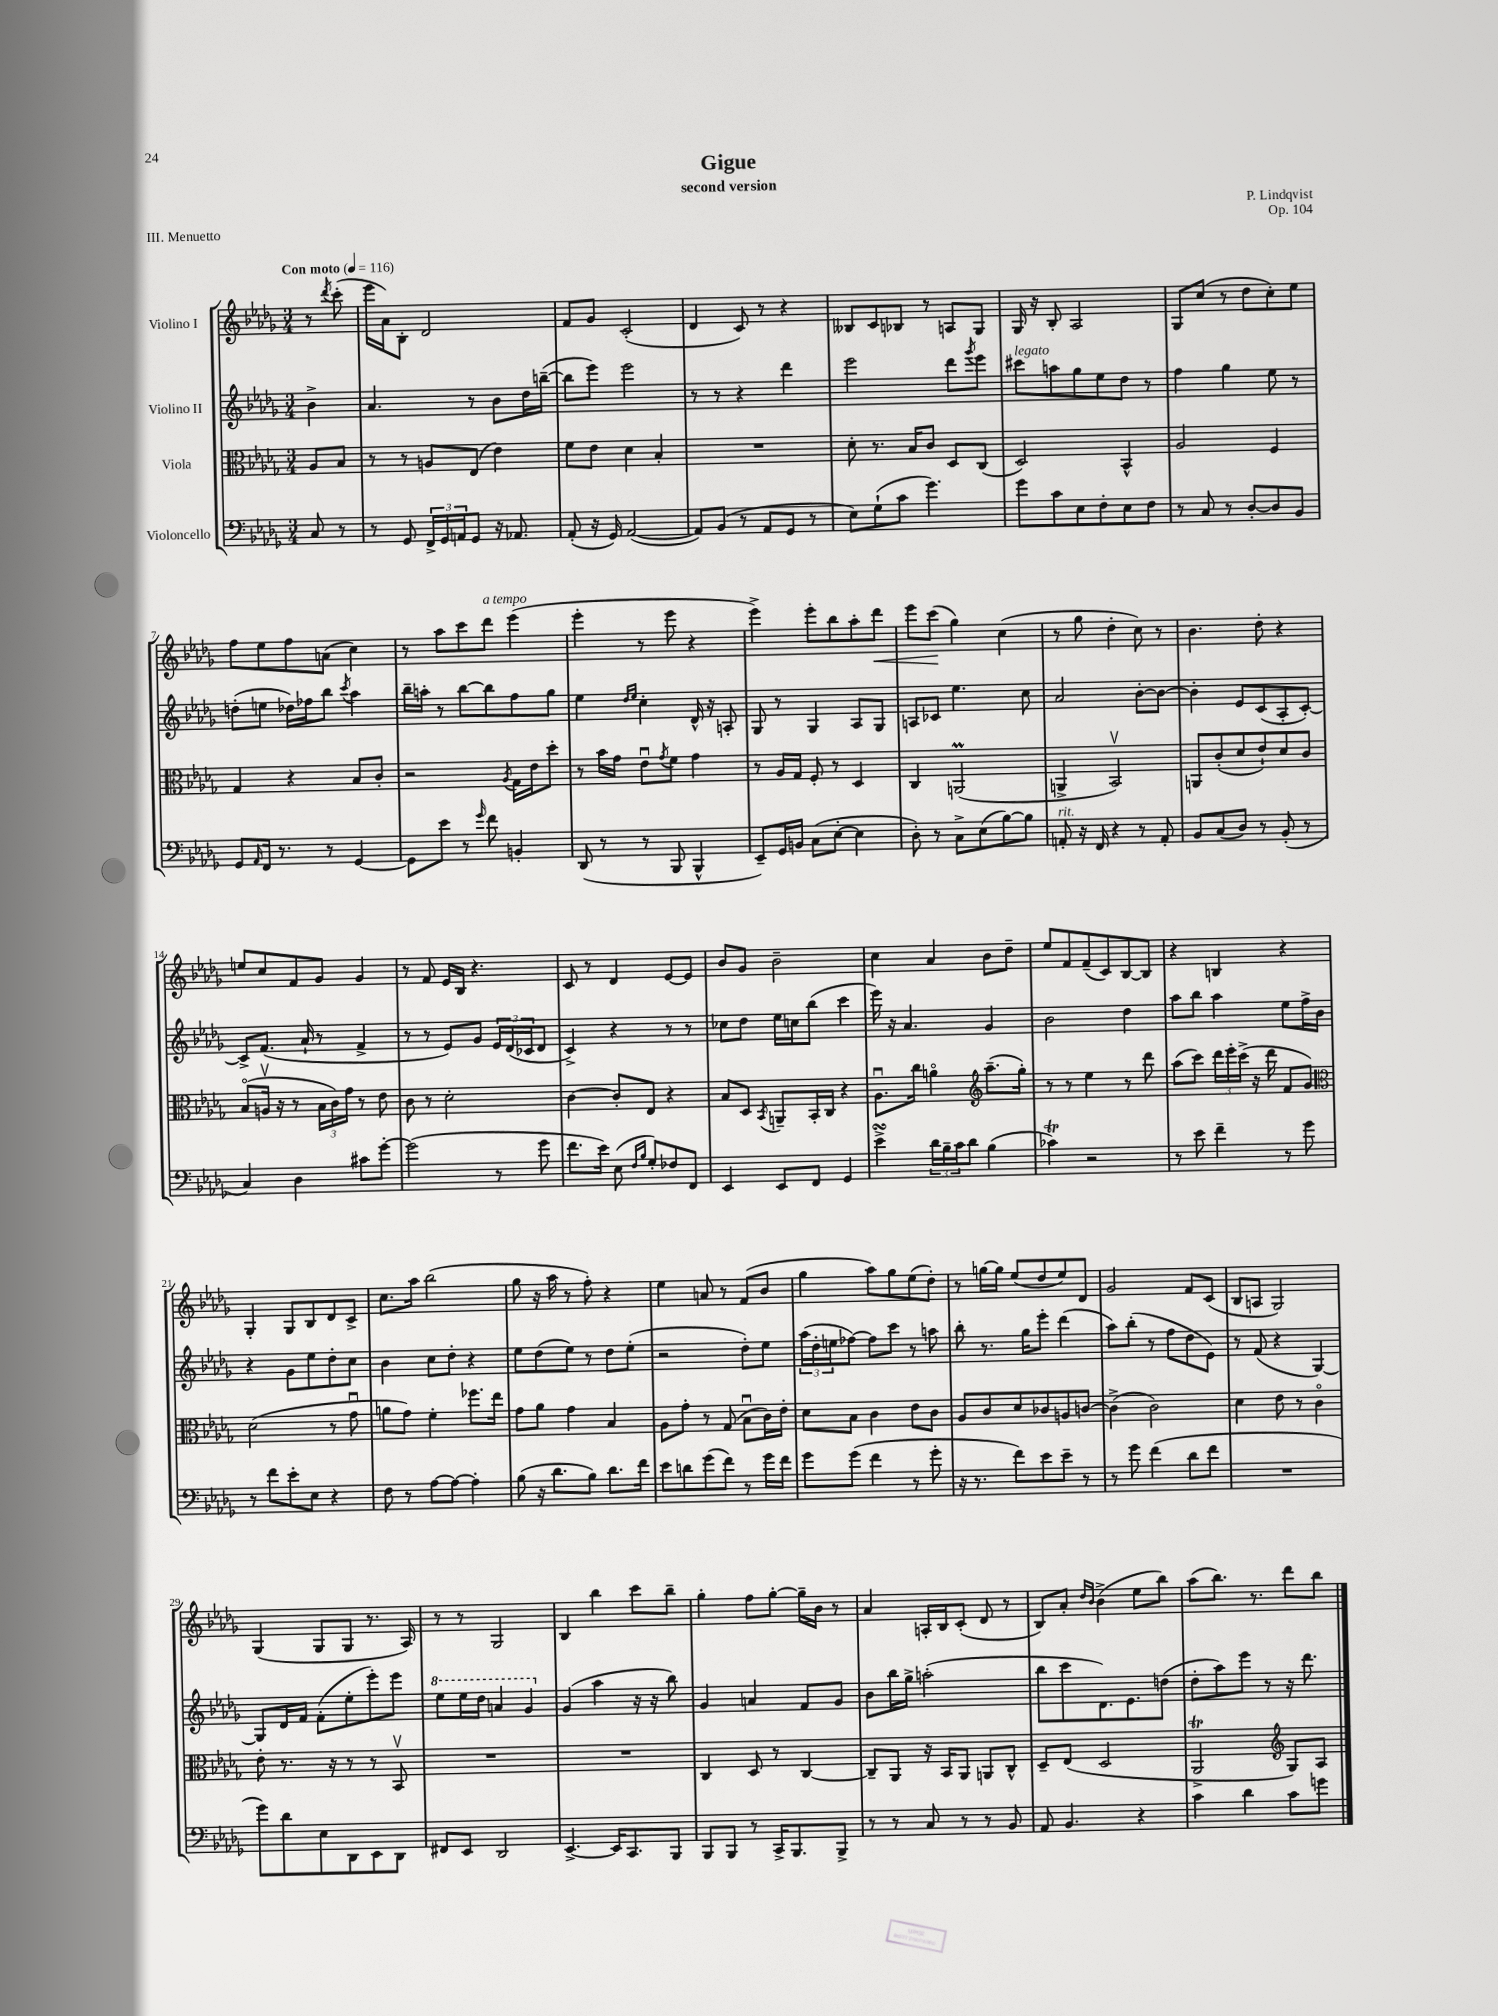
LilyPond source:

\header { title = "Gigue" composer = "P. Lindqvist" subtitle = "second version" opus = "Op. 104" piece = "III. Menuetto" }
<<
\new StaffGroup <<
\new Staff = "s0" \with { instrumentName = "Violino I" } {
    \clef treble \key des \major \numericTimeSignature \time 3/4 \partial 4 \tempo "Con moto" 4 = 116
    r8 \acciaccatura { des'''8 } c'''8-.( |
    ees'''16 aes'16) bes8-. des'2 |
    f'8 ges'8 c'2-.( |
    des'4 c'8) r8 r4 |
    beses8 c'8 bes8 r8 a8 ges8 |
    ges16 r16 bes8-. aes2 |
    ges8 c''8( r8 des''8 c''8-.) ees''8 |
    f''8 ees''8 f''8 a'8( c''4) |
    r8 aes''8 c'''8 des'''8^\markup { \italic "a tempo" } ees'''4( |
    ees'''4-. r8 ees'''8 r4 |
    ees'''4->) ees'''8-. bes''8 aes''8-. des'''8\< |
    ees'''8 c'''8\!( ges''4) c''4( |
    r8 ges''8 des''4-. c''8) r8 |
    bes'4. des''8-. r4 |
    e''8 c''8 f'8 ges'8 ges'4 |
    r8 f'8 ees'16 bes16 r4. |
    c'8 r8 des'4 ees'8~ ees'8 |
    bes'8 ges'8 bes'2-- |
    c''4 aes'4 bes'8 des''8-- |
    ees''8 f'8 f'8--( c'8) bes8~ bes8 |
    r4 b4 r4 |
    ges4-. ges8 bes8 des'8 c'8-> |
    c''8. aes''16 bes''2( |
    ges''8 r16 aes''16 r8 f''8-.) r4 |
    ees''4 a'8 r8 f'8( bes'8 |
    ges''4 aes''8) ges''8 ees''8( des''8-.) |
    r8 g''16~ g''16 ees''8( des''8 ees''8) des'8 |
    ges'2 f'8 c'8( |
    bes8 a8 ges2) |
    ges4( ges8 ges8 r8. aes16) |
    r8 r8 ges2 |
    bes4 bes''4 c'''8 bes''8-- |
    ges''4-. f''8 ges''8~-. ges''16-- bes'16 r8 |
    aes'4 a16-. bes16 c'8-.( des'8 r8 |
    bes8) aes'8-. \grace { des''16 bes'16 } bes'4->( ees''8 bes''8) |
    aes''8( bes''8.) r8. des'''8 bes''8 \bar "|." |
}
\new Staff = "s1" \with { instrumentName = "Violino II" } {
    \clef treble \key des \major \numericTimeSignature \time 3/4 \partial 4
    bes'4-> |
    aes'4. r8 bes'8 des''16 b''16~--( |
    b''8 ees'''8) ees'''2 |
    r8 r8 r4 des'''4 |
    ees'''2 des'''8 \acciaccatura { ges'''8 } ees'''8 |
    cis'''8^\markup { \italic "legato" } a''8 ges''8 ees''8 des''8 r8 |
    f''4 ges''4 ees''8 r8 |
    d''8-.( e''8 des''16) fes''16 bes''8 \acciaccatura { c'''8 } aes''4 |
    bes''16-- a''16-. r8 bes''8~ bes''8 f''8 ges''8 |
    ees''4 \grace { des''16 ees''16 } c''4-. des'16-^ r16 a8-. |
    ges8 r8 ges4 aes8 ges8 |
    a8 ces'8 ees''4. c''8 |
    aes'2 bes'8~-. bes'8~ |
    bes'4-. ees'8 c'8( aes8-. c'8~-.) |
    c'8-> f'8.( aes'16-! r8 f'4-> |
    r8 r8 ees'8) ges'8 \tuplet 3/2 { ees'16 des'16( ces'16 } des'8 |
    c'4->) r4 r8 r8 |
    ces''8 des''8 ees''16 c''16 bes''8( c'''4 |
    ees'''16) r16 aes'4. ges'4 |
    bes'2 des''4 |
    aes''8 bes''8 aes''4 ees''8 f''16-> bes'16 |
    r4 ges'8 ees''8 des''8-. c''8 |
    bes'4 c''8 des''8-. r4 |
    ees''8 des''8( ees''8) r8 des''8 ees''8-.( |
    r2 des''8-.) ees''8 |
    \tuplet 3/2 { aes''16( des''16-. e''16 } fes''8~) fes''8 c'''8 r8 a''8 |
    bes''8-. r8. ges''16 ees'''8-. des'''4( |
    aes''8) bes''8-.( r8 f''8 des''8 ees'8) |
    r8 f'8( r4 ges4~) |
    ges8 des'16 f'16 f'8-.( ees''8-. ees'''8-.) ees'''8 |
    \ottava #1 ees'''8 ees'''16 des'''16 a''4 ges''4 \ottava #0 |
    ges'4( aes''4 r16 r16 bes''8) |
    ges'4 a'4 f'8 ges'8 |
    bes'8 bes''16 ges''16-> a''2-.( |
    bes''8 c'''8 des'8.) ees'8. d''8( |
    des''8-. aes''8) ees'''8 r8 r16 des'''8. \bar "|." |
}
\new Staff = "s2" \with { instrumentName = "Viola" } {
    \clef alto \key des \major \numericTimeSignature \time 3/4 \partial 4
    aes8 bes8 |
    r8 r8 a8 ees8( ees'4) |
    f'8 ees'8 des'4 bes4-. |
    R2. |
    des'8-. r8. bes16 c'8 des8 c8( |
    des2) bes,4-^ |
    aes2 f4 |
    ges4 r4 bes8 c'8-. |
    r2 \acciaccatura { aes8 } ges16 ees'16 des''8-. |
    r8 bes'16 ges'16 ees'8\downbow \acciaccatura { ges'8 } f'8 ges'4 |
    r8 aes16 ges16 f8-. r8 des4 |
    c4 a,2\prall( |
    a,4-> bes,2\upbow) |
    a,8 c'8-.( des'8 ees'8-!) des'8 c'8 |
    bes8\flageolet( a16\upbow r16 r8 \tuplet 3/2 { bes16 c'16) ges'16 } r8 ees'8 |
    c'8 r8 des'2-. |
    c'4~ c'8-. ees8 r4 |
    bes8 des8 \acciaccatura { bes,8 } a,8-- bes,16-. c16 r4 |
    aes8.\downbow c''16 a'4\flageolet \clef treble aes''8.--( ges''16-.) |
    r8 r8 ees''4 r8 des'''8 |
    aes''8( c'''8) \tuplet 3/2 { des'''16 ees'''16-. c'''16->( } r16 des'''16 f'8 ges'8) |
    \clef alto des'2( r8 ges'8\downbow |
    a'8 ges'8) f'4-. fes''8. ees''16 |
    ges'8 aes'8 ges'4 bes4 |
    aes8 ges'8-. r8 ges8( bes8\downbow c'16) ees'16-. |
    des'8 bes8 c'4 ees'8 c'8 |
    aes8 c'8 des'8 ces'8 a8 c'8~ |
    c'4->( c'2) |
    des'4 ees'8 r8 c'4\flageolet |
    ees'8-. r8. r16 r8 r8 bes,8\upbow |
    R2. |
    R2. |
    c4 des8 r8 c4~ |
    c8-- aes,8 r16 bes,16 aes,8 a,8 c8-^ |
    des8-- ees8( des2 |
    aes,2->\trill \clef treble ges8) aes8 \bar "|." |
}
\new Staff = "s3" \with { instrumentName = "Violoncello" } {
    \clef bass \key des \major \numericTimeSignature \time 3/4 \partial 4
    c8 r8 |
    r8 ges,8 \tuplet 3/2 { f,16-> ges,16 a,16 } ges,8 r16 aes,8. |
    aes,8-.( r16 ges,16) aes,2~( |
    aes,8) bes,8( r8 aes,8 ges,8 r8 |
    ees8) ges8-!( c'8 ges'4.) |
    ges'8 c'8 ees8 f8-. ees8 f8 |
    r8 c8 r8 des8~-. des8 bes,8 |
    ges,8 \grace { aes,16 } f,16 r8. r8 ges,4~ |
    ges,8 ees'8 r8 \grace { ges'16 } f'8 b,4-. |
    des,8( r8 r8 bes,,8 bes,,4-^ |
    ees,8--) ges,16 b,16 c8( ees8~-. ees4 |
    des8-.) r8 c8-> ees8( bes8~) bes8 |
    a,8-.^\markup { \italic "rit." } r16 f,16 r4 r8 a,8-. |
    bes,8 c8( des8) r8 bes,8-.( r8 |
    c4) des4 cis'8 ges'8~-. |
    ges'2( r8 ges'8 |
    f'8. ees'16) ees8( \grace { f16 bes16 } ges8-.) fes8 f,8 |
    ees,4 ees,8 f,8 ges,4 |
    ees'4->\turn \tuplet 3/2 { des'16 bes16-- c'16 } des'8 bes4( |
    ces'4\trill) r2 |
    r8 ees'8 f'4-- r8 ges'8 |
    r8 f'8 ees'8-. ees8 r4 |
    f8 r8 aes8~ aes8~ aes4-. |
    bes8( r16 des'8. bes8) des'8. f'16 |
    ees'8 d'8 ges'8( f'8) r8 ges'16 f'16 |
    ges'8 ges'8( f'4 r8 ges'8-. |
    r16 r8. f'8) ees'8 ees'8-- r8 |
    r8 ges'8 f'4( des'8 f'8 |
    R2. |
    ges'8) des'8 ees8 des,8 ees,8 des,8 |
    fis,8 ees,8 des,2 |
    ees,4.~-> ees,16 c,8. bes,,8 |
    bes,,8 bes,,8 r8 c,16-> bes,,8. bes,,8-> |
    r8 r8 c8 r8 r8 bes,8 |
    aes,8 bes,4. r4 |
    c'4 des'4 c'8 g'8 \bar "|." |
}
>>
>>
